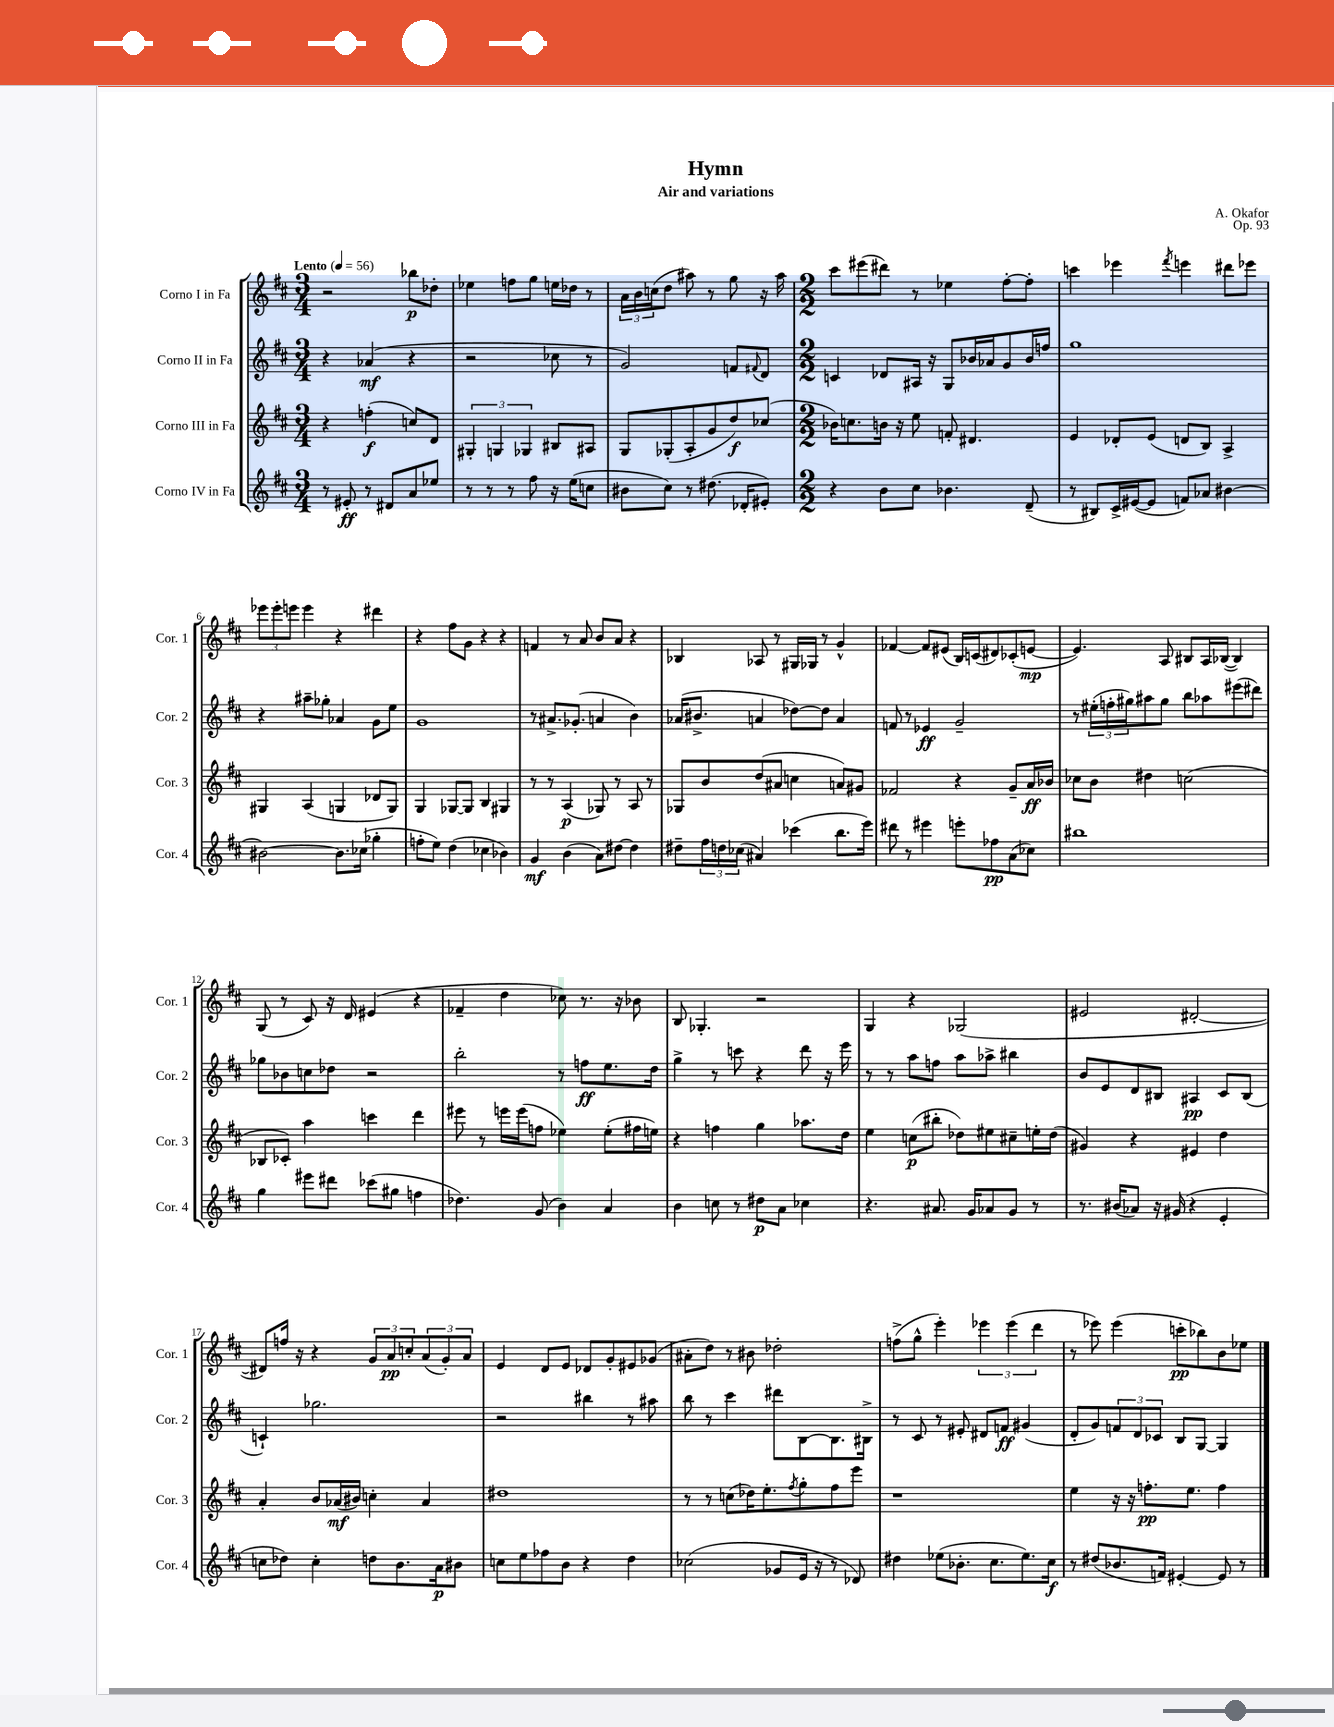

**kern	**dynam	**kern	**dynam	**kern	**dynam	**kern	**dynam
*part4	*part4	*part3	*part3	*part2	*part2	*part1	*part1
*staff4	*staff4	*staff3	*staff3	*staff2	*staff2	*staff1	*staff1
*I"Corno IV in Fa	*	*I"Corno III in Fa	*	*I"Corno II in Fa	*	*I"Corno I in Fa	*
*I'Cor. 4	*	*I'Cor. 3	*	*I'Cor. 2	*	*I'Cor. 1	*
*clefG2	*	*clefG2	*	*clefG2	*	*clefG2	*
*k[f#c#]	*	*k[f#c#]	*	*k[f#c#]	*	*k[f#c#]	*
*M3/4	*	*M3/4	*	*M3/4	*	*M3/4	*
*MM56	*	*MM56	*	*MM56	*	*MM56	*
=1	=1	=1	=1	=1	=1	=1	=1
!	!	!	!	!	!	!LO:TX:a:B:t=Lento	!
8r	.	4r	.	4r	.	2r	.
8e#X'/	ff	.	.	.	.	.	.
8r	.	(4ffn'\	f	(4a-X/	mf	.	.
8d#X/L	.	.	.	.	.	.	.
8a/	.	8ccn/L)	.	4r	.	8bb-X\L	p
8ee-X/J	.	8d/J	.	.	.	8dd-X'\J	.
=2	=2	=2	=2	=2	=2	=2	=2
8r	.	6G#X'/	.	2r	.	4ee-X\	.
8r	.	.	.	.	.	.	.
.	.	6Gn/	.	.	.	.	.
8r	.	.	.	.	.	8ffn\L	.
.	.	6G-X/	.	.	.	.	.
8ff#\	.	.	.	.	.	8gg\J	.
16r	.	8B#X/L	.	8cc-X\	.	16een\LL	.
(16ee\KL	.	.	.	.	.	16dd-X\JJ	.
8ccn\J	.	8A#X/J	.	8r	.	8r	.
=3	=3	=3	=3	=3	=3	=3	=3
8b#X\L	.	8G/L	.	2g/)	.	24a\LL	.
.	.	.	.	.	.	24b\	.
.	.	.	.	.	.	(24ccn\J	.
8cc#\J)	.	(8G-X'/	.	.	.	8dd\J	.
8r	.	8A'/	.	.	.	8aa#X\)	.
(8.dd#X\	.	8g/	.	.	.	8r	.
.	.	8dd/)	f	8fn/L	.	8gg\	.
16d-X'/KL	.	.	.	.	.	.	.
.	.	.	.	8qqf#X/	.	.	.
8e#X'/J)	.	(8cc-X/J	.	8d/J	.	16r	.
.	.	.	.	.	.	16aa#\	.
=4	=4	=4	=4	=4	=4	=4	=4
*M2/2	*	*M2/2	*	*M2/2	*	*M2/2	*
4r	.	16b-X\KL)	.	4cn/	.	8ccc#\L	.
.	.	8.ccn\	.	.	.	.	.
.	.	.	.	.	.	(8eee#X\	.
8b\L	.	16bn\Jk	.	8d-X/L	.	8ddd#X\J)	.
.	.	16r	.	.	.	.	.
8cc#\J	.	8ee\	.	16A#X/Jk	.	8r	.
.	.	.	.	16r	.	.	.
4.b-X\	.	8fn'/	.	8G/L	.	4ee-X\	.
.	.	4.d#X/	.	16b-X/L	.	.	.
.	.	.	.	16a-X/J	.	.	.
.	.	.	.	8g/	.	[8ff#'\L	.
(8d~/	.	.	.	16b-/L	.	8ff#'\J]	.
.	.	.	.	16ffn/JJ	.	.	.
=5	=5	=5	=5	=5	=5	=5	=5
8r	.	4e/	.	1gg	.	4cccn\	.
8B#X/L)	.	.	.	.	.	.	.
16c#^/L	.	8d-X'/L	.	.	.	4eee-X\	.
([16e#X/J	.	.	.	.	.	.	.
8e#/J]	.	(8e/J	.	.	.	.	.
.	.	.	.	.	.	8qfff#/	.
8fn/L)	.	8dn/L	.	.	.	4eeen\	.
8a-X/J	.	8B/J)	.	.	.	.	.
[4b#X\	.	4A^/	.	.	.	8ddd#X\L	.
.	.	.	.	.	.	8eee-X\J	.
!!LO:LB:g=z
=6	=6	=6	=6	=6	=6	=6	=6
2b#X\_	.	4G#X/	.	4r	.	12eee-X\L	.
.	.	.	.	.	.	12eee-'\	.
.	.	.	.	.	.	12eeen\J	.
.	.	(4A/	.	8aa#X~\L	.	4eee\	.
.	.	.	.	8gg-X'\J	.	.	.
8.b#\L]	.	4Gn/	.	4a-X/	.	4r	.
(16cc-X\Jk	.	.	.	.	.	.	.
4gg-X'\	.	8d-X/L	.	8g\L	.	4ddd#X\	.
.	.	8G/J)	.	8ee\J	.	.	.
=7	=7	=7	=7	=7	=7	=7	=7
8ffn'\L	.	4G/	.	1g	.	4r	.
8ee\J)	.	.	.	.	.	.	.
(4dd\	.	[8G-X/L	.	.	.	8ff#\L	.
.	.	8G-/J]	.	.	.	8g\J	.
4cc-X\	.	4B/	.	.	.	4r	.
4b-X\)	.	4G#X/	.	.	.	4r	.
=8	=8	=8	=8	=8	=8	=8	=8
4g/	mf	8r	.	8r	.	4fn/	.
.	.	8r	.	8.a#X^/L	.	.	.
(4b\	.	(4A/	p	.	.	8r	.
.	.	.	.	(8.g-X'/J	.	.	.
.	.	.	.	.	.	8a/	.
8a\L)	.	8G-X/)	.	4an/	.	8b/L	.
[8dd#X\J	.	8r	.	.	.	8a/J	.
4dd#\]	.	8A/	.	4b\)	.	4r	.
.	.	8r	.	.	.	.	.
=9	=9	=9	=9	=9	=9	=9	=9
8dd#X~\L	.	8G-X/L	.	(16a-X/KL	.	4B-X/	.
.	.	.	.	8.b#X^/J	.	.	.
24ff#\L	.	8b/	.	.	.	.	.
24ddn\	.	.	.	.	.	.	.
(24cc-X\JJ	.	.	.	.	.	.	.
4a#X/)	.	(8dd/	.	4an/	.	8A-X/	.
.	.	8a#X/J	.	.	.	8r	.
(4ccc-X\	.	4ccn\	.	[8dd-X\L)	.	16G#X/LL	.
.	.	.	.	.	.	16G-X/JJ	.
.	.	.	.	8dd-\J]	.	8r	.
8.bb\L	.	8an/L)	.	4a/	.	4g^^/	.
.	.	8g#X/J	.	.	.	.	.
16eee\Jk)	.	.	.	.	.	.	.
=10	=10	=10	=10	=10	=10	=10	=10
8ddd#X\	.	2f-X/	.	8fn/	.	[4f-X/	.
8r	.	.	.	8r	.	.	.
4eee#X\	.	.	.	4e-X/	ff	8f-/L]	.
.	.	.	.	.	.	(8e#X/J	.
8eeen'\L	.	4r	.	2g~/	.	16B/LL)	.
.	.	.	.	.	.	(16cn/J	.
8ff-X\	pp	.	.	.	.	8d#X/)	.
(8a\	.	8g~/L	.	.	.	(8c-X'/	.
8cc-X\J)	.	16a/L	ff	.	.	[8en/J	mp
.	.	16b-X/JJ	.	.	.	.	.
=11	=11	=11	=11	=11	=11	=11	=11
1bb#X	.	8cc-X\L	.	8r	.	4.e/])	.
.	.	8b\J	.	(24ee#X'\LL	.	.	.
.	.	.	.	24ffn'\	.	.	.
.	.	.	.	24gg#X\J)	.	.	.
.	.	4dd#X\	.	8aa#X\	.	.	.
.	.	.	.	8gg#\J	.	8A/	.
.	.	(2ccn\	.	8bb\L	.	8B#X/L	.
.	.	.	.	8aa-X\	.	16A/L	.
.	.	.	.	.	.	([16B-X/JJ	.
.	.	.	.	(8eee#X\	.	4B-/])	.
.	.	.	.	8ddd#X\J)	.	.	.
!!LO:LB:g=z
=12	=12	=12	=12	=12	=12	=12	=12
4gg\	.	8B-X/L	.	8gg-X\L	.	(8G/	.
.	.	8c-X'/J)	.	8b-X\	.	8r	.
8eee#X\L	.	4aa\	.	8ccn\	.	8c#/)	.
8ddd#X\J	.	.	.	8dd-X\J	.	16r	.
.	.	.	.	.	.	16d/	.
(8ccc-X\L	.	4cccn\	.	2r	.	(4e#X/	.
8gg#X\J	.	.	.	.	.	.	.
4ffn\	.	4ddd\	.	.	.	4r	.
=13	=13	=13	=13	=13	=13	=13	=13
4.dd-X\)	.	8eee#X\	.	2bb'\	.	4f-X~/	.
.	.	8r	.	.	.	.	.
.	.	16eeen\LL	.	.	.	4dd\	.
.	.	(16eee\J	.	.	.	.	.
(8g/	.	8ffn\J	.	.	.	.	.
4b\)	.	4ee-X\)	.	8r	.	8cc-X\)	.
.	.	.	.	8ffn\L	ff	8.r	.
4a/	.	(8ee-'\L	.	8.ee\	.	.	.
.	.	.	.	.	.	16r	.
.	.	16ff#X\L	.	.	.	8b-X\	.
.	.	16een\JJ)	.	16dd\Jk	.	.	.
=14	=14	=14	=14	=14	=14	=14	=14
4b\	.	4r	.	4gg^\	.	8B/	.
.	.	.	.	.	.	4.G-X'/	.
8ccn\	.	4ffn\	.	8r	.	.	.
8r	.	.	.	8cccn\	.	.	.
8dd#X\L	p	4gg\	.	4r	.	2r	.
8a\J	.	.	.	.	.	.	.
4cc-X\	.	8.aa-X\L	.	8ddd\	.	.	.
.	.	.	.	16r	.	.	.
.	.	16dd\Jk	.	16eee\	.	.	.
=15	=15	=15	=15	=15	=15	=15	=15
4.r	.	4ee\	.	8r	.	4G/	.
.	.	.	.	8r	.	.	.
.	.	(8ccn\L	p	8aa\L	.	4r	.
8.a#X/	.	8bb#X'\J	.	8ffn\J	.	.	.
.	.	8dd-X\L)	.	8aa\L	.	(2G-X/	.
16g/KL	.	.	.	.	.	.	.
8a-X/	.	8ee#X\	.	8aa-X^\J	.	.	.
8g/J	.	8cc#X~\	.	4bb#X\	.	.	.
8r	.	16een'\L	.	.	.	.	.
.	.	(16dd-\JJ	.	.	.	.	.
=16	=16	=16	=16	=16	=16	=16	=16
8.r	.	4g#X/)	.	8b/L	.	2e#X/	.
.	.	.	.	8e/	.	.	.
(16b#X/KL	.	.	.	.	.	.	.
8a-X/J)	.	4r	.	8d/	.	.	.
16r	.	.	.	8B#X/J	.	.	.
(16g#X/	.	.	.	.	.	.	.
4r	.	4e#X/	.	4A#X/	pp	[2d#X'/	.
4e'/	.	4dd\	.	8c#/L	.	.	.
.	.	.	.	(8B#/J	.	.	.
!!LO:LB:g=z
=17	=17	=17	=17	=17	=17	=17	=17
8ccn\L	.	4a'/	.	4cn`/)	.	8d#X/L])	.
8dd-X\J)	.	.	.	.	.	16ffn/Jk	.
.	.	.	.	.	.	16r	.
4cc'\	.	8b/L	.	2.gg-X\	.	4r	.
.	.	(16a-X/L	mf	.	.	.	.
.	.	16b#X/JJ)	.	.	.	.	.
8ddn\L	.	4ccn'\	.	.	.	12g/L	.
.	.	.	.	.	.	12a/	pp
8.b\	.	.	.	.	.	.	.
.	.	.	.	.	.	12ccn'/	.
.	.	4a-/	.	.	.	(12a/	.
16a\k	p	.	.	.	.	.	.
.	.	.	.	.	.	12g'/)	.
8b#X\J	.	.	.	.	.	.	.
.	.	.	.	.	.	12a/J	.
=18	=18	=18	=18	=18	=18	=18	=18
8ccn\L	.	1dd#X	.	2r	.	4e/	.
8ee\	.	.	.	.	.	.	.
8ff-X\	.	.	.	.	.	8d/L	.
8b\J	.	.	.	.	.	8e/J	.
4r	.	.	.	4bb#X\	.	8d-X/L	.
.	.	.	.	.	.	8g'/	.
4dd\	.	.	.	8r	.	8e#X/	.
.	.	.	.	8aa#X\	.	(8g-X/J	.
=19	=19	=19	=19	=19	=19	=19	=19
(2cc-X\	.	8r	.	8bb\	.	8a#X'\L	.
.	.	8r	.	8r	.	8dd\J)	.
.	.	(8ccn\L	.	4ccc#\	.	8r	.
.	.	16dd-X\K)	.	.	.	8b#X\	.
.	.	8.ee'\	.	.	.	.	.
8g-X/L	.	.	.	8ddd#X\L	.	2dd-X'\	.
.	.	8qff#/	.	.	.	.	.
16e/Jk	.	8gg'\	.	[8B\	.	.	.
16r	.	.	.	.	.	.	.
8r	.	8ff#\	.	8.B\]	.	.	.
8d-X/)	.	8eee\J	.	.	.	.	.
.	.	.	.	16B#X^\Jk	.	.	.
=20	=20	=20	=20	=20	=20	=20	=20
4dd#X\	.	1r	.	8r	.	(8ffn^\L	.
.	.	.	.	8c#/	.	8gg^^\J	.
(8ee-X\L	.	.	.	8r	.	4eee'\)	.
8.b-X'\J	.	.	.	8e#X'/	.	.	.
.	.	.	.	8d#X/L	.	6eee-X\	.
8.cc#\L	.	.	.	.	.	.	.
.	.	.	.	8fn/J	ff	.	.
.	.	.	.	.	.	(6eee-\	.
8.ee-\)	.	.	.	(4g#X/	.	.	.
.	.	.	.	.	.	6ddd\	.
16cc#\Jk	f	.	.	.	.	.	.
=21	=21	=21	=21	=21	=21	=21	=21
8r	.	4ee\	.	8d'/L	.	8r	.
(8dd#X/L	.	.	.	8g/)	.	8eee-X\)	.
8.b-X/	.	16r	.	12fn/	.	(4eee-\	.
.	.	16r	.	.	.	.	.
.	.	.	.	12d/	.	.	.
.	.	8.ffn'\L	pp	.	.	.	.
.	.	.	.	12c-X/J	.	.	.
16fn/Jk)	.	.	.	.	.	.	.
[4e#X'/	.	.	.	8B/L	.	8cccn'\L	pp
.	.	8.ee\J	.	.	.	.	.
.	.	.	.	[8G/J	.	8bb-X\)	.
8e#/]	.	4ff\	.	4G/]	.	8b\	.
8r	.	.	.	.	.	8ee-X\J	.
==	==	==	==	==	==	==	==
*-	*-	*-	*-	*-	*-	*-	*-
